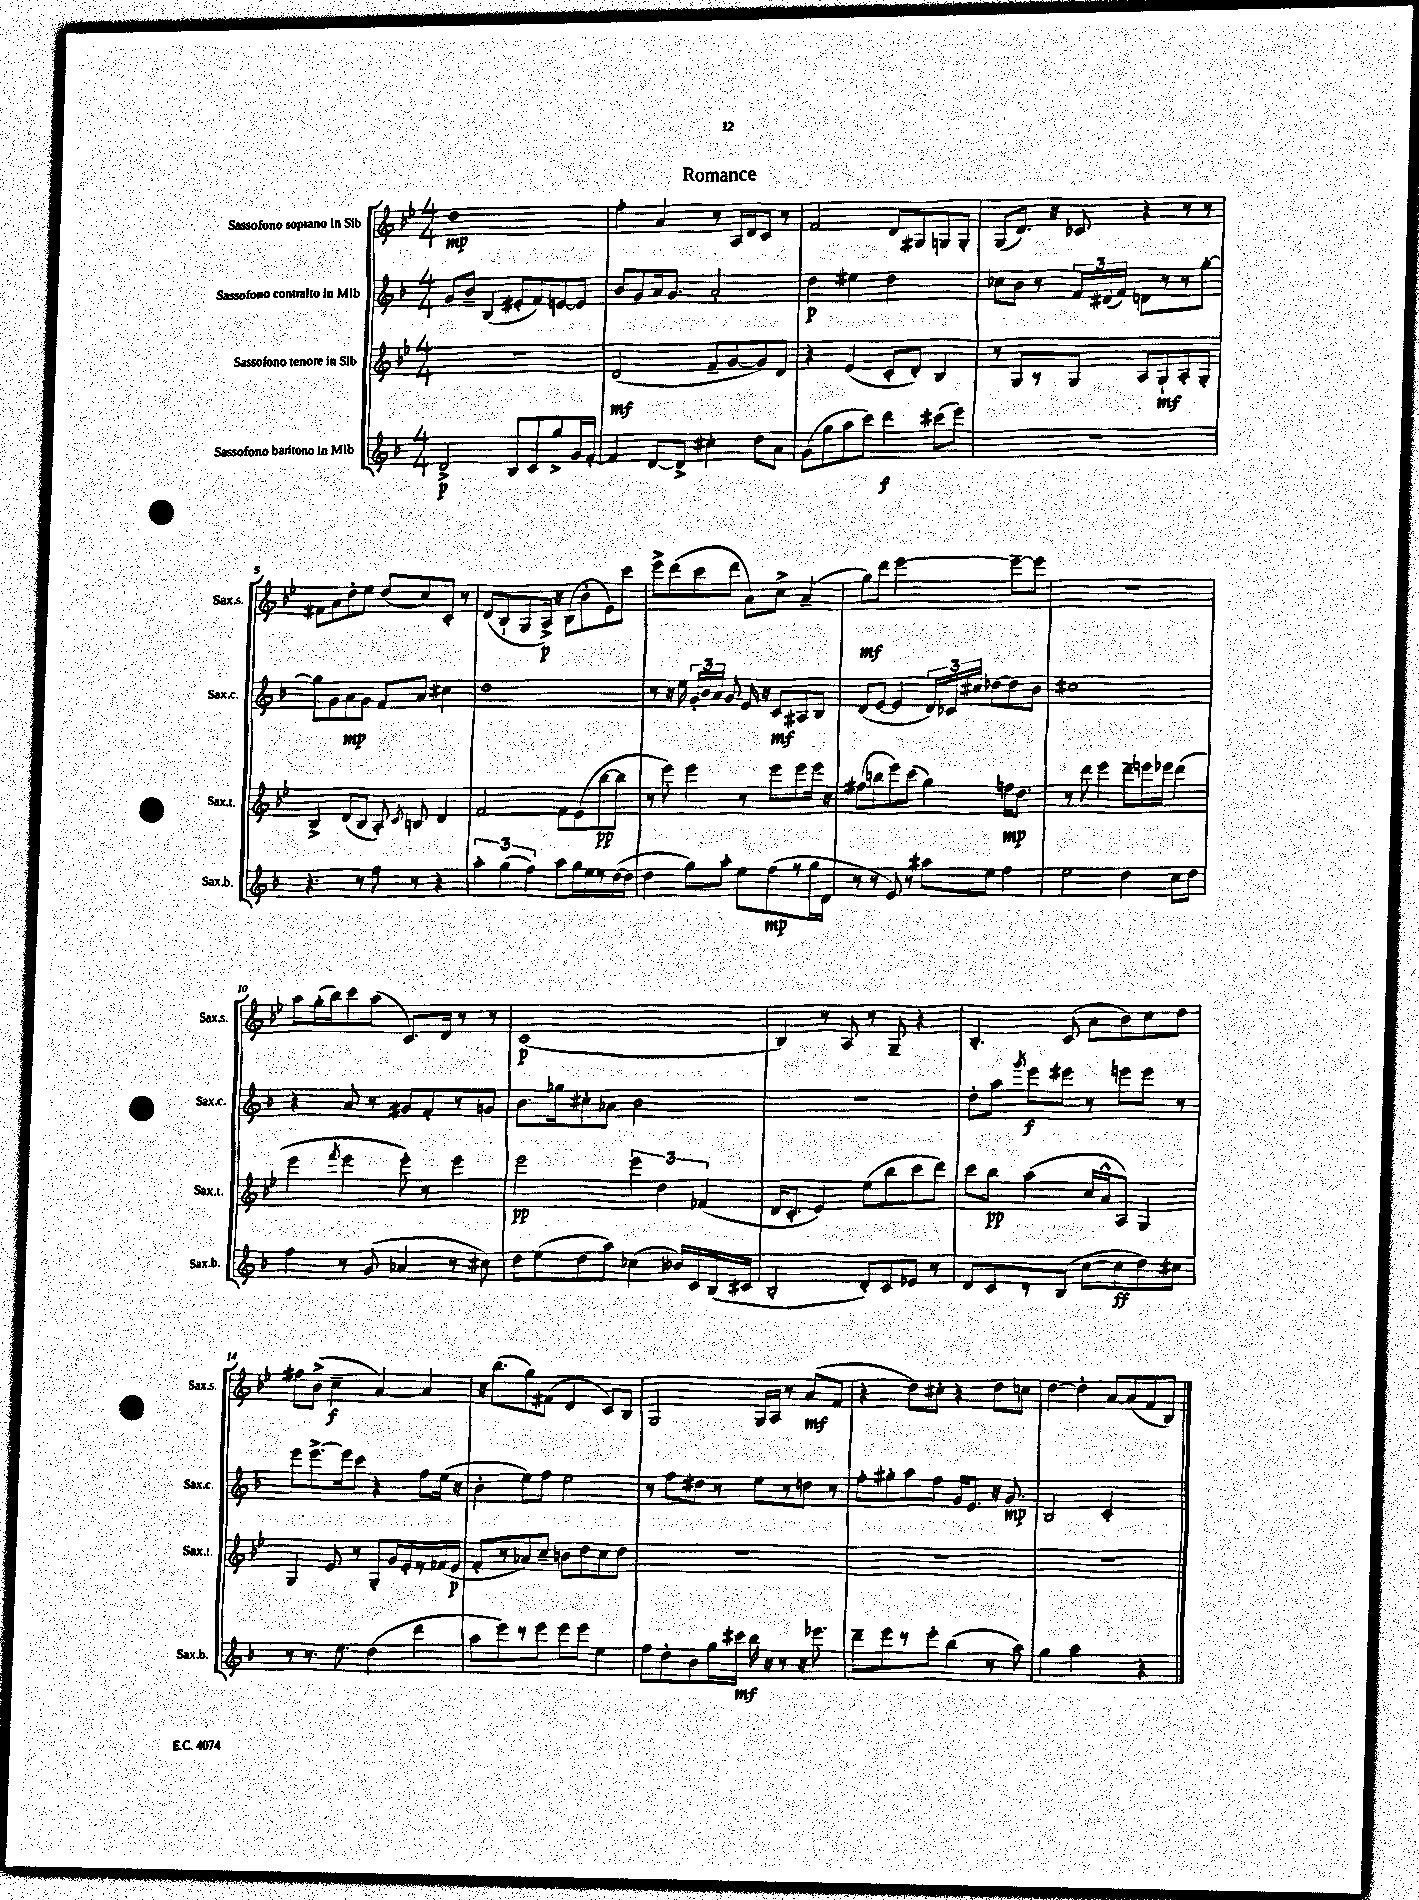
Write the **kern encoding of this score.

**kern	**kern	**kern	**kern
*staff4	*staff3	*staff2	*staff1
*clefG2	*clefG2	*clefG2	*clefG2
*k[b-]	*k[b-e-]	*k[b-]	*k[b-e-]
*M4/4	*M4/4	*M4/4	*M4/4
2d^/	1r	8g/L	1dd
.	.	8b-~/J	.
.	.	(4B-/	.
8B-/L	.	8e#'/L	.
8c/	.	8f/)	.
8gg^/	.	[8e/	.
16g/L	.	8e/]J	.
[16f'/JJ	.	.	.
=	=	=	=
4f/]	(2d/	8b-/L	4ff'\
.	.	8g/	.
[8d/L	.	16a/k	4a/
.	.	8.g/J	.
8d^/]J	.	.	.
4cc#'\	8f~/L	2a'/	8r
.	[8g/	.	16A/LL
.	.	.	16d/J
8dd\L	8g/])	.	8c/J
8a\J	8d/J	.	8r
=	=	=	=
(8g\L	4r	4dd\	2f/
8gg\	.	.	.
8aa\	(4e-/	4ee#\	.
8ccc\J)	.	.	.
4ddd\	8c'/L	2dd\	8d/L
.	8d'/J)	.	8G#/
(8ccc#\L	4B-/	.	8G/
8eee\J)	.	.	8G'/J
=	=	=	=
1r	8r	8cc-\L	(8G/L
.	8G/L	8b-\J	8.d/J)
.	8r	8r	.
.	.	.	16r
.	8G/J	24f/LL	8c-/
.	.	(24d#/	.
.	.	24f/JJ)	.
.	8A/L	8d\L	4r
.	8G`/	8r	.
.	8A'/	8r	8r
.	8G'/J	[8gg'\J	8r
=	=	=	=
4.r	4B-^/	8gg\]L	8f#\L
.	.	8g\	8a\
.	(8d/L	8a\	8dd'\
8r	8B-/J	8g\J	8ee-\J
8ff\	8A'/)	8f/L	(8dd/L
.	8qc/	.	.
8r	8B/	8a/J	8cc/)
4r	4d/	4cc#\	8c'/J
.	.	.	8r
=	=	=	=
6aa'\	[2f/	1dd	(8d/L
.	.	.	8B-`/
(6gg\	.	.	.
.	.	.	8G/
6ff\)	.	.	.
.	.	.	16A^/Jk)
.	.	.	16r
8aa\L	8f\]L	.	(8B-\L
16gg\L	(8e-\	.	8b-'\
16ee\	.	.	.
8r	[8bb-\	.	8e-\)
([16dd\	8bb-\]J	.	8ccc\J
16dd\]JJ	.	.	.
=	=	=	=
4dd\	8r	8r	8eee-^\L
.	8eee-\)	16r	(8ddd\
.	.	16ee\	.
8gg\L)	4eee-\	24g'/LL	8ccc\
.	.	24b-/	.
.	.	24a/JJ	.
8aa'\J	.	8g/	8ddd\J
8ee\L	8r	16e/	8a\L)
.	.	16r	.
(8ff\	8eee-\L	8c/L	8cc^\J
8r	8eee-\	8A#/	(4a~/
16gg\L	16eee-\Jk	8B-/J	.
16d\JJ	16r	.	.
=	=	=	=
8r	(8ff#\L	(8d/L	8gg\L)
8r	8bb\	[8e/J	8ddd\J
8e/)	8eee-\)	4e/]	[2eee-\
8r	(8ccc\J	.	.
8aa#\L	4gg\)	24d/LL)	.
.	.	24c-/	.
.	.	24cc#/JJ	.
8ee\J	.	[8dd-\L	.
4ff\	16ff\LK	8dd-\]	8eee-~\_L
.	8.dd\J	.	.
.	.	8b-\J	8eee-\]J
=	=	=	=
2ee\	8r	1cc#	1r
.	8ddd\	.	.
.	4eee-\	.	.
4dd\	8ddd~\L	.	.
.	16eee\L	.	.
.	16eee-\JJ	.	.
8cc\L	(4ddd\	.	.
8dd\J	.	.	.
=	=	=	=
4ff\	4eee-\	4r	8aa\L
.	.	.	(16gg'\L
.	.	.	16bb-\J)
.	8qfff/	.	.
8r	4eee-\	8a/	8ccc\
(8g/	.	8r	(8aa\J
4a-/	8eee-'\)	8g#/L	8.c/L)
.	8r	8f'/	.
.	.	.	16d/Jk
8r	4eee-\	8r	8r
8cc#\)	.	8g/J	8r
=	=	=	=
8dd\L	2eee-\	8.b-\L	(1c
(8ee\	.	.	.
.	.	16gg-\k	.
8dd\	.	8cc#'\	.
8aa\J)	.	8a-\J	.
(4cc-\	6eee-\	2b-\	.
.	6dd\	.	.
16b--/LL)	.	.	.
16c/	.	.	.
.	(6f-/	.	.
(16B-/	.	.	.
16c#/JJ	.	.	.
=	=	=	=
2B-'/	16d/LK	1r	4B-/)
.	8.c'/J	.	.
.	4e-/)	.	8r
.	.	.	8A/
8d'/L)	(8ee-\L	.	8r
8c/	8bb-\	.	8G~/
8e-/J	8ccc\	.	4r
8r	8ddd\J)	.	.
=	=	=	=
8d/L	8ccc\L	8dd'\L	4.B-'/
8c/	8bb-\J	8aa\J	.
.	.	8qggg/	.
8r	(4aa\	8eee\L	.
(8B-/J	.	8eee#\J	(8c/
[8cc\L	16cc/LL	8r	8a\L
.	16a^^/J	.	.
8cc\]	8A/J)	8eee\L	8b-\)
8dd\)	4G/	8eee\J	8cc\
8cc#\J	.	8r	8dd\J
=	=	=	=
8r	4G/	8eee\L	8ff#\L
8.r	.	[8.eee^\	(8b-^\J
.	8e-/	.	4cc~\
8.ee\	.	16eee\]k	.
.	8r	8ccc\J	.
(4dd\	8G'/L	4r	[4a/)
.	16g/L	.	.
.	16e-'/	.	.
4ddd\	8r	8ff\L	4a/]
.	(16f-/	(16ee\Jk	.
.	16e-/JJ	16r	.
=	=	=	=
8aa\L	8f'/L	4b-'\	16r
.	.	.	(8.bb-\L
8eee\)	8r	.	.
8r	8a-/)	8ee\L)	8gg\)
8eee\J	8cc~/J	8ff\J	(8f#\J
8eee\L	8b\L	2ee\	4d/
8eee\J	8dd\	.	.
4ee\	8cc\	.	8c/L)
.	8dd\J	.	8B-/J
=	=	=	=
8ff\L	1r	8r	2G/
8dd'\	.	8ff\L	.
8b-\	.	8dd#\J	.
16gg\L	.	8r	.
16ccc#\JJ	.	.	.
16bb-\	.	8ee\L	16G/LL
16r	.	.	16A/JJ
8r	.	8r	8r
16r	.	8dd\J	(8a/L
8.eee-\	.	.	.
.	.	8r	8f/J
=	=	=	=
8ddd~\L	1r	8ff'\L	4r
8eee\	.	8gg#'\	.
8r	.	8aa\	8dd\L)
8eee'\J	.	8ff\J	8cc#'\J
(4bb-\	.	16g/LK	4r
.	.	8.e/J	.
8r	.	16r	8dd\L
.	.	8.g/	.
8aa\)	.	.	8cc\J
=	=	=	=
4gg\	1r	2B-/	[4dd\
2aa\	.	.	4dd'\]
.	.	2c'/	[8a/L
.	.	.	(8a/]
4r	.	.	8f/
.	.	.	8B-/J)
==	==	==	==
*-	*-	*-	*-
